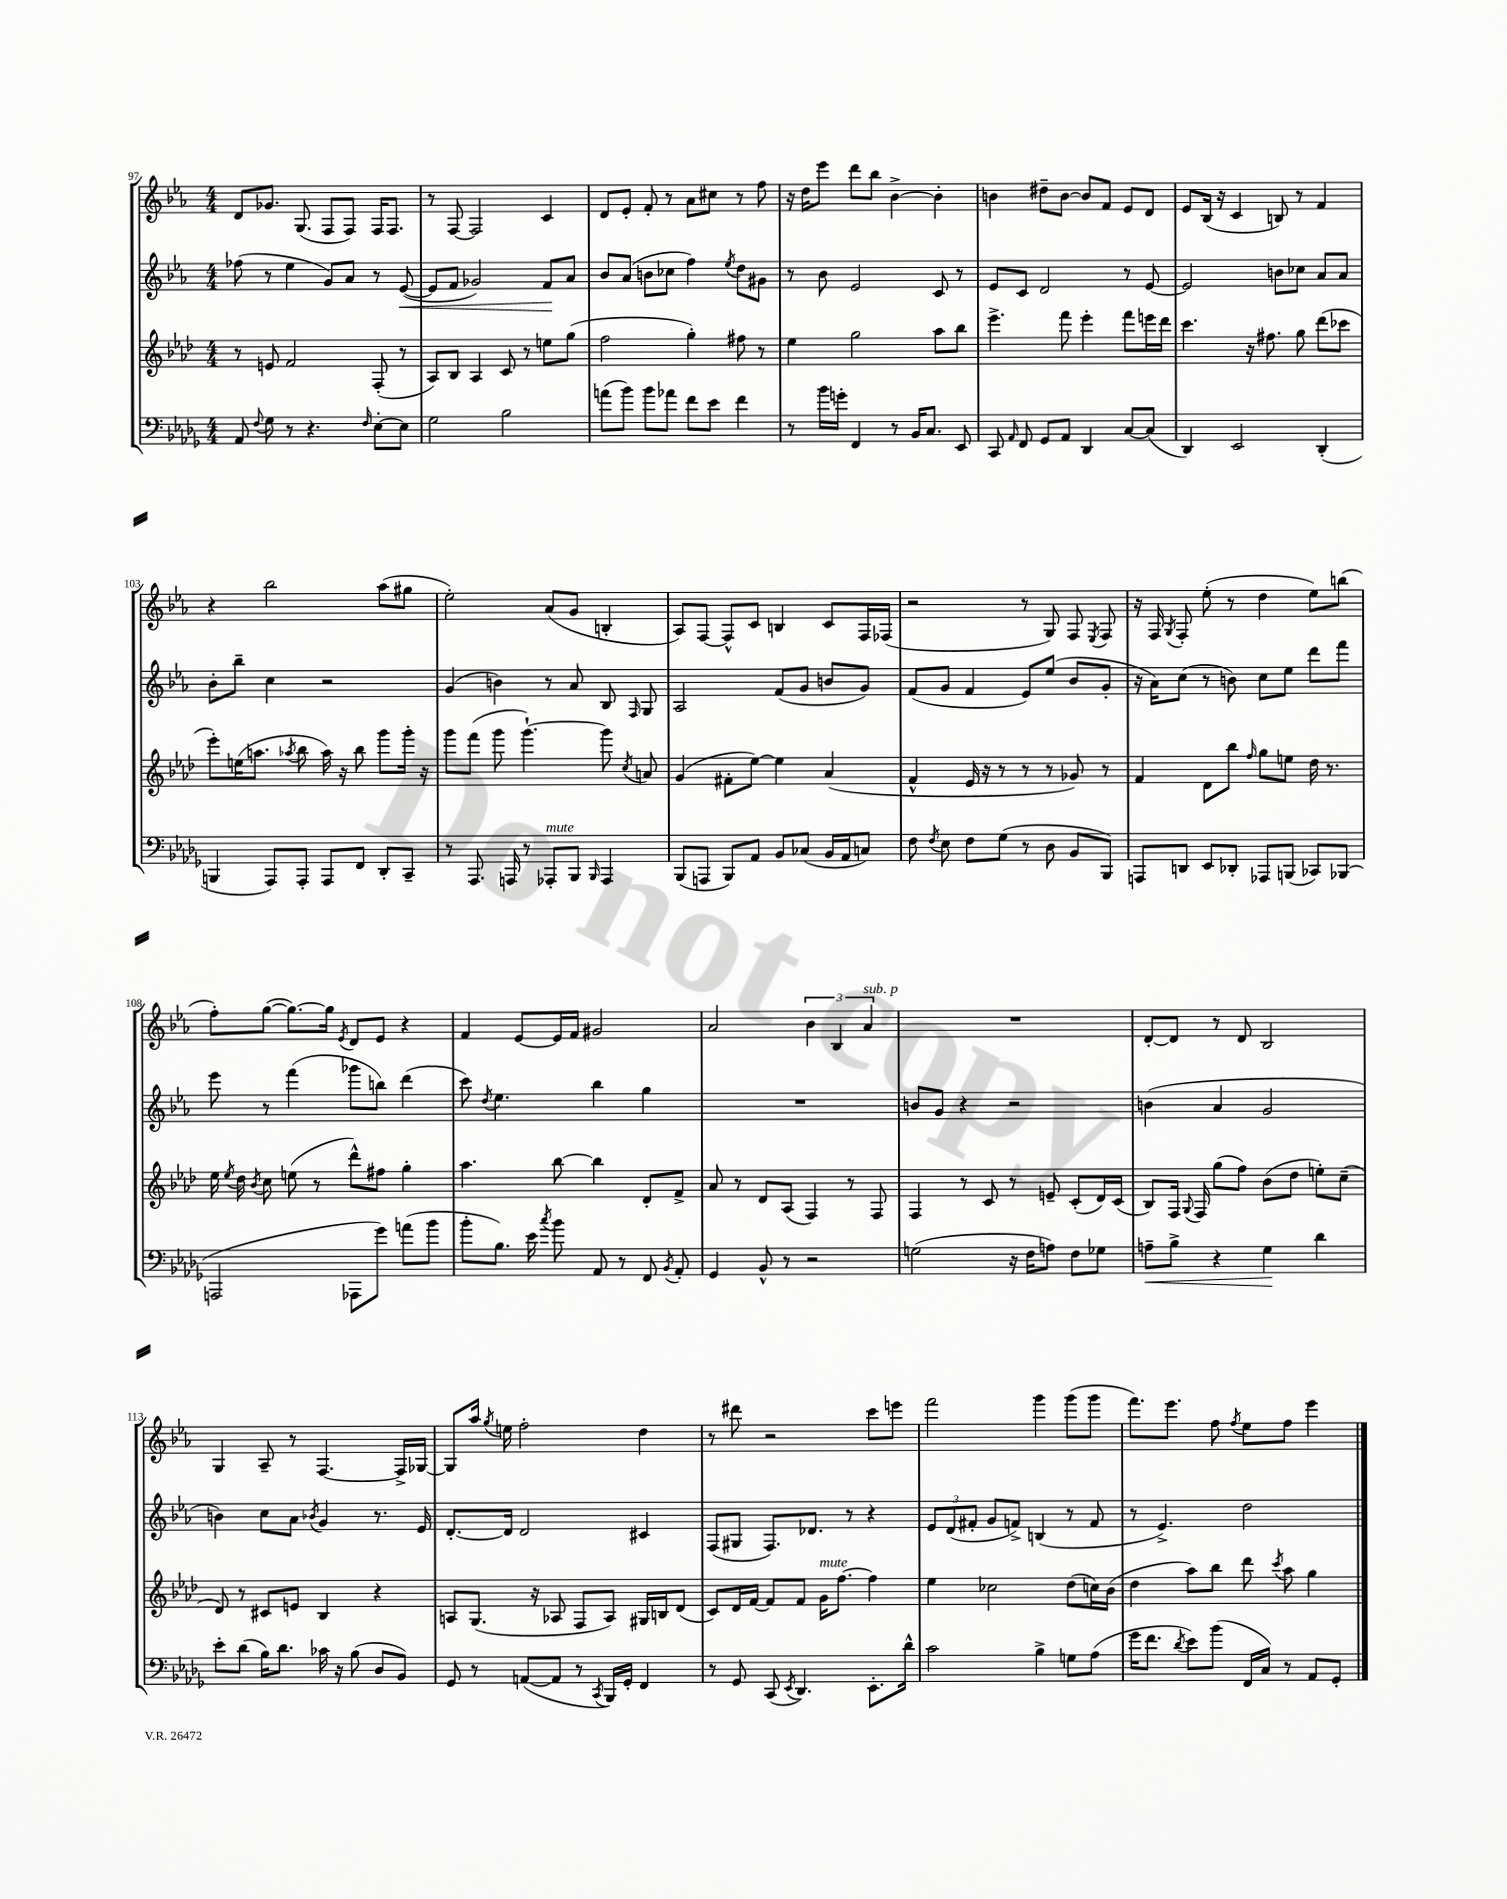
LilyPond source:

<<
\new StaffGroup <<
\new Staff = "s0" {
    \clef treble \key ees \major \numericTimeSignature \time 4/4
    \autoBeamOff d'8[ ges'8.] g8.( f8[ f8]) f16[ f8.] |
    r8 f8~ f2 c'4 |
    d'8[ ees'8]-. f'8-. r8 aes'8[ cis''8] r8 f''8 |
    r16 d''16[ ees'''8] d'''8[ bes''8] bes'4~-> bes'4-. |
    b'4 dis''8[-- b'8]~ b'8[ f'8] ees'8[ d'8] |
    ees'8[ bes16]( r16 c'4 b8) r8 f'4 |
    r4 bes''2 aes''8[( gis''8] |
    ees''2-.) aes'8[( g'8] b4-. |
    aes8[) f8]~ f8[-^ c'8] b4 c'8[ f16 fes16]( |
    r2 r8 g8) f8 \acciaccatura { ees8 } f8 |
    r16 f16 \acciaccatura { g8 } f8-. ees''8-.( r8 d''4 ees''8[) b''8]( |
    f''8[-.) g''8]~( g''8.[~) g''16] \acciaccatura { ees'8 } d'8[ ees'8] r4 |
    f'4 ees'8[~ ees'16 f'16] gis'2 |
    aes'2 \tuplet 3/2 { bes'4 bes4 aes'4^\markup { \italic "sub. p" } } |
    R1 |
    d'8[~-. d'8] r8 d'8 bes2 |
    g4 aes8-- r8 f4.~ f16[-> ges16]~ |
    ges8[ aes''16] \acciaccatura { g''8 } e''16 f''2-. d''4 |
    r8 dis'''8 r2 c'''8[ e'''8] |
    f'''2 g'''4 g'''8[( g'''8] |
    f'''8.[) ees'''8.] f''8 \acciaccatura { f''8 } ees''8[ f''8] ees'''4 \bar "|." |
}
\new Staff = "s1" {
    \clef treble \key ees \major \numericTimeSignature \time 4/4
    \autoBeamOff fes''8( r8 ees''4 g'8[) aes'8] r8 ees'8~\<( |
    ees'8[ f'8] ges'2) f'8[\! aes'8] |
    bes'8[ aes'8]( b'8[ ces''8] f''4) \acciaccatura { ees''8 } d''8[ gis'8] |
    r8 bes'8 ees'2 c'8 r8 |
    ees'8[ c'8] d'2 r8 ees'8~ |
    ees'2 b'8[ ces''8] aes'8[ aes'8] |
    bes'8[-. bes''8]-- c''4 r2 |
    g'4( b'4) r8 aes'8 bes8 \grace { f16 } g8 |
    aes2 f'8[( g'8] b'8[ g'8]) |
    f'8[( g'8] f'4 ees'8[) ees''8]( bes'8[ g'8]-. |
    r16 aes'16[) c''8]( r8 b'8) c''8[ ees''8] d'''8[ f'''8] |
    ees'''8 r8 f'''4( ges'''8[ b''8]) d'''4( |
    c'''8) \acciaccatura { d''8 } ees''4. bes''4 g''4 |
    R1 |
    b'8[ g'8] r4 r2 |
    b'4( aes'4 g'2 |
    b'4) c''8[ aes'8] \acciaccatura { bes'8 } g'4 r8. ees'16 |
    d'8.[~-. d'16] d'2 cis'4 |
    f8[( gis8] f8.[) des'8.] r8 r4 |
    \tuplet 3/2 { ees'8[ d'8( fis'8]-. } g'8[ f'8]->) b4( r8 f'8 |
    r8 ees'4.->) d''2 \bar "|." |
}
\new Staff = "s2" {
    \clef treble \key aes \major \numericTimeSignature \time 4/4
    \autoBeamOff r8 e'8 f'2 f8-.( r8 |
    aes8[) bes8] aes4 c'8 r8 e''8[ g''8]( |
    f''2 g''4-.) fis''8 r8 |
    ees''4 g''2 aes''8[ bes''8] |
    ees'''4.-> f'''8 ees'''4-. f'''8[ e'''16 des'''16] |
    c'''4. r16 fis''8. g''8 des'''8[( ces'''8] |
    ees'''8[-.) e''16( a''8.] \acciaccatura { aes''8 } bes''8 aes''16) r16 bes''8 g'''8[ g'''16]-. r16 |
    g'''8[ f'''8]( g'''8 g'''4.~-!) g'''8 \acciaccatura { c''8 } a'8 |
    g'4( fis'8[-. ees''8]~) ees''4 aes'4( |
    f'4-^ ees'16 r16 r8 r8 r8 ges'8) r8 |
    f'4 des'8[ bes''8] \grace { f''16 } g''8[ e''8] des''16 r8. |
    ees''16 \acciaccatura { ees''8 } des''16 \acciaccatura { bes'8 } c''8 e''8( r8 des'''8[-^) fis''8] g''4-. |
    aes''4. bes''8~ bes''4 des'8[-. f'8]-> |
    aes'8 r8 des'8[ aes8]( f4) r8 f8 |
    f4 r8 c'8 r8 e'8-- c'8[-.( des'16) c'16]( |
    bes8[) f16] \appoggiatura { g8 } f16 g''8[( f''8]) bes'8[( des''8] e''8[-.) c''8]--( |
    des'8) r8 cis'8[ e'8] bes4 r4 |
    a8[ g8.]( r16 aes8 f8[ aes8]) gis16[ b16 des'8]( |
    c'8[) des'16 f'16]~ f'8[ f'8] g'16[^\markup { \italic "mute" } f''8.]~ f''4 |
    ees''4 ces''2 des''8[( c''16) bes'16]( |
    des''4 aes''8[) bes''8] des'''8 \acciaccatura { c'''8 } aes''8 g''4 \bar "|." |
}
\new Staff = "s3" {
    \clef bass \key des \major \numericTimeSignature \time 4/4
    \autoBeamOff aes,8 \appoggiatura { f8 } ges8 r8 r4. \grace { f16 } ees8[~-. ees8] |
    ges2 bes2 |
    a'8[( bes'8]) bes'8[ aes'8] f'8[ ees'8] f'4 |
    r8 bes'16[ g'16]-. f,4 r8 bes,16[ c8.] ees,8 |
    c,8 \grace { aes,16 } f,8 ges,8[ aes,8] des,4 c8[~ c8]( |
    des,4) ees,2 des,4-.( |
    b,,4 aes,,8[) aes,,8]-. aes,,8[ f,8] des,8[-. c,8]-- |
    r8 aes,,8. a,,16 r8 aes,,8[-.^\markup { \italic "mute" } bes,,8] \grace { bes,,16 } aes,,4 |
    bes,,8[( a,,8] bes,,8[) aes,8] bes,8[ ces8]( bes,16[ aes,16 c8]) |
    f8 \acciaccatura { f8 } ees8 f8[ ges8]( r8 des8 bes,8[ bes,,8]) |
    a,,8[ d,8] ees,8[ des,8]-. aes,,8[ b,,8]( ces,8[) bes,,8]( |
    a,,2 aes,,8[ ges'8]) a'8[( bes'8] |
    bes'8[-. bes8.]) ees'16 \acciaccatura { c''8 } bes'8 aes,8 r8 f,8 \acciaccatura { bes,8 } aes,8-. |
    ges,4 bes,8-^ r8 r2 |
    g2( r16 f16[ a8]) f8[ ges8] |
    a8[--\< bes8]-> r4 ges4\! des'4 |
    ees'8[-. des'8]( bes16[) des'8.] ces'16 r16 bes8( des8[ bes,8]) |
    ges,8 r8 a,8[~( a,8] r8 \acciaccatura { c,8 } bes,,16[) ges,16]-. f,4 |
    r8 ges,8 c,8( \acciaccatura { ees,8 } des,4.) ees,8.[-. des'16]-^ |
    c'2 bes4-> g8[ aes8]( |
    ges'16[ f'8.] \acciaccatura { des'8 } ees'8[) bes'8]( f,16[ c16]) r8 aes,8[ ges,8]-. \bar "|." |
}
>>
>>
\layout { \context { \Score currentBarNumber = #97 } }
